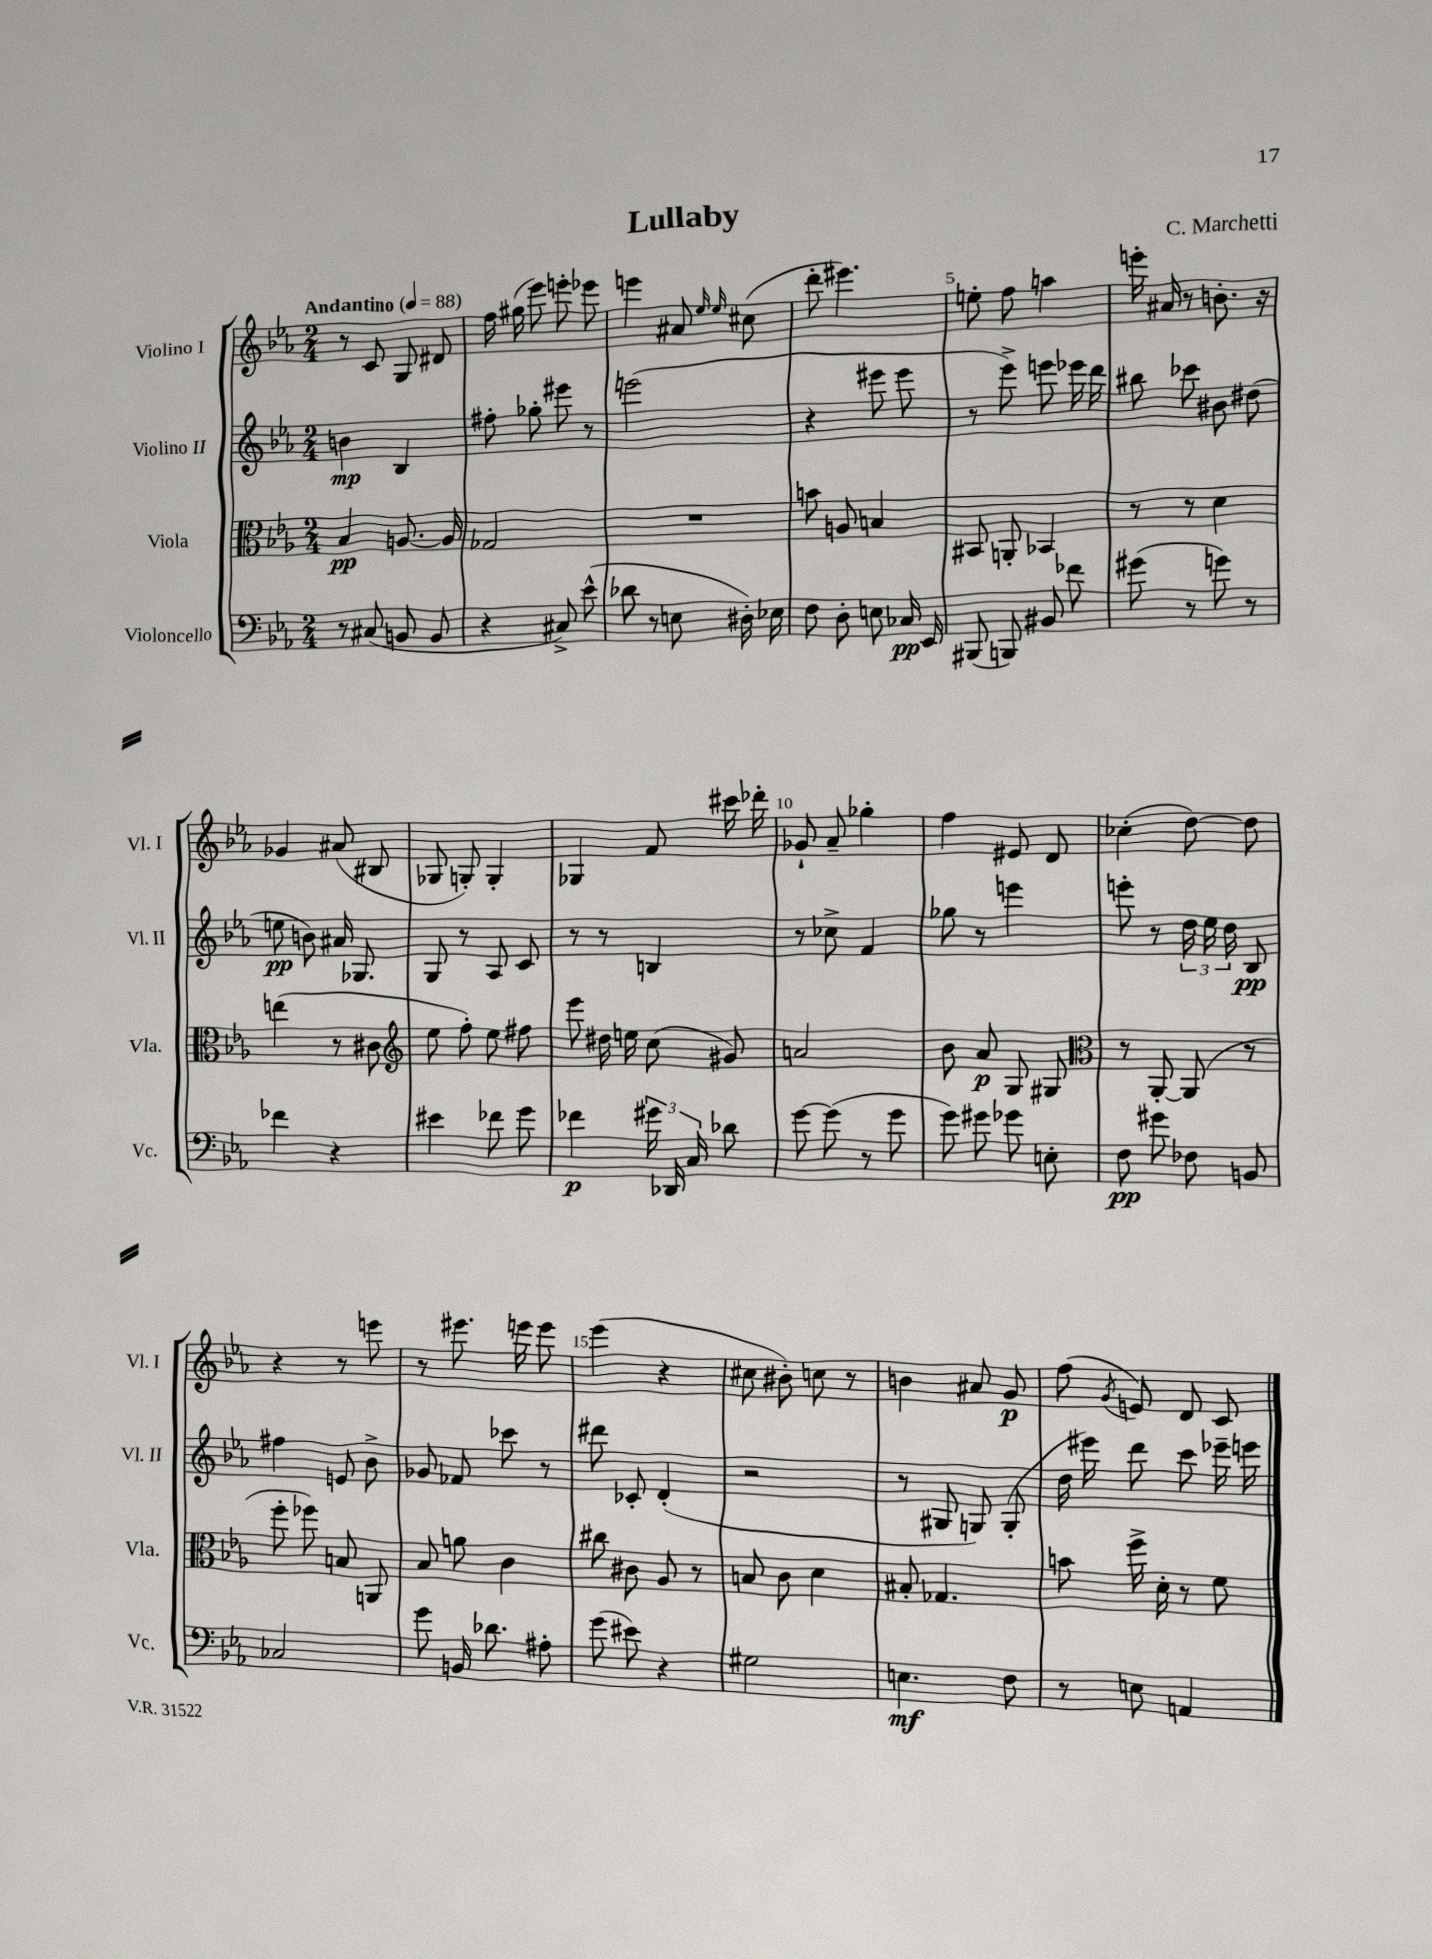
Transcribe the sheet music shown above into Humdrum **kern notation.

**kern	**kern	**kern	**kern
*staff4	*staff3	*staff2	*staff1
*clefF4	*clefC3	*clefG2	*clefG2
*k[b-e-a-]	*k[b-e-a-]	*k[b-e-a-]	*k[b-e-a-]
*M2/4	*M2/4	*M2/4	*M2/4
*MM88	*MM88	*MM88	*MM88
8r	4B-/	4b\	8r
(8C#/	.	.	8c/
8BB/	[8.A/	4B-/	8G/
8BB/	.	.	8d#/
.	16A/]	.	.
=	=	=	=
4r	2G-/	8ff#'\	16ff\
.	.	.	(16gg#\
.	.	8gg-'\	8eee-\)
8C#^/)	.	8eee#\	8eee'\
(8e-^^\	.	8r	8eee-\
=	=	=	=
8d-\	2r	(2eee\	4eee\
8r	.	.	.
8E\	.	.	8a#/
.	.	.	16qqee-/
.	.	.	16qqee-/
16D#'\)	.	.	(8cc#\
16E-\	.	.	.
=	=	=	=
8F\	8b\	4r	8ddd'\
8D'\	8A/	.	4.eee#\)
8E\	4B/	8eee#\	.
16C-/	.	8eee#\	.
16EE-/	.	.	.
=	=	=	=
(8BBB#/	8BB#/	8r	8ee'\
8BBB/)	8AA'/	8eee-^\)	8ff\
8BB#/	4BB-/	8eee\	4aa\
8f-\	.	16eee-\	.
.	.	16ddd\	.
=	=	=	=
(8g#\	8r	8bb#\	16eee'\
.	.	.	16a#/
8r	8r	8ccc-\	8r
8g\)	4d\	8b#\	8.b'\
8r	.	(8dd#\	.
.	.	.	16r
=	=	=	=
4f-\	(4ee\	8ee\	4g-/
.	.	8b\)	.
4r	8r	16a#/	(8a#/
.	.	8.G-/	.
.	8c#\	.	8B#/
=	=	=	=
*	*clefG2	*	*
4e#\	8ee-\	8G/	8G-/
.	8ff'\)	8r	8G'/)
8f-\	8ee-\	8A-/	4G'/
8g\	8ff#\	8c/	.
=	=	=	=
4f-\	8eee-\	8r	4G-/
.	16dd#\	8r	.
.	16ee\	.	.
24g#\	(8cc\	4B/	8f/
24DD-/	.	.	.
24C/	.	.	.
8d-\	8g#/)	.	16ccc#\
.	.	.	16ddd-'\
=	=	=	=
[8g\	2a/	8r	8g-`/
(8g\]	.	8cc-^\	8a-~/
8r	.	4f/	4gg-'\
8g\	.	.	.
=	=	=	=
8g\)	8b-\	8gg-\	4ff\
8g#\	8a-/	8r	.
8g-\	8G/	4eee\	8e#/
8E'\	8G#/	.	8d/
=	=	=	=
*	*clefC3	*	*
8F\	8r	8eee'\	(4cc-'\
8g#\	[8AA-'/	8r	.
8F-\	(8AA-/]	24dd\	[8dd\)
.	.	24ee-\	.
.	.	24dd\	.
8BB/	8r	8B-/	8dd\]
=	=	=	=
2C-/	8ff'\	4ff#\	4r
.	8ff-\)	.	.
.	8B/	8e/	8r
.	8AA/	8b-^\	8eee\
=	=	=	=
8g\	8B-/	8g-/	8r
16BB/	8a\	8f-/	8.eee#\
8.d-\	.	.	.
.	4c\	8ccc-\	.
.	.	.	16eee\
8A#'\	.	8r	8eee\
=	=	=	=
(8g\	8cc#\	8ddd#\	(4eee-\
8e#\)	8c#\	8c-'/	.
4r	8A-/	(4d'/	4r
.	8r	.	.
=	=	=	=
2G#\	8B/	2r	8cc#\
.	8c\	.	8b#'\)
.	4d\	.	8cc\
.	.	.	8r
=	=	=	=
4.E\	8B#'/	8r	4b\
.	4.G-/	8G#/	.
.	.	8G/)	8a#/
8F\	.	(8G'/	8g/
=	=	=	=
8r	8b\	16dd\	(8ff\
.	.	16eee#\)	.
.	.	.	8qg/
8E\	16ff^\	8ddd\	8e/)
.	16d'\	.	.
4AA/	8r	8ccc\	8d/
.	8f\	16eee-~\	8c/
.	.	16eee\	.
==	==	==	==
*-	*-	*-	*-
